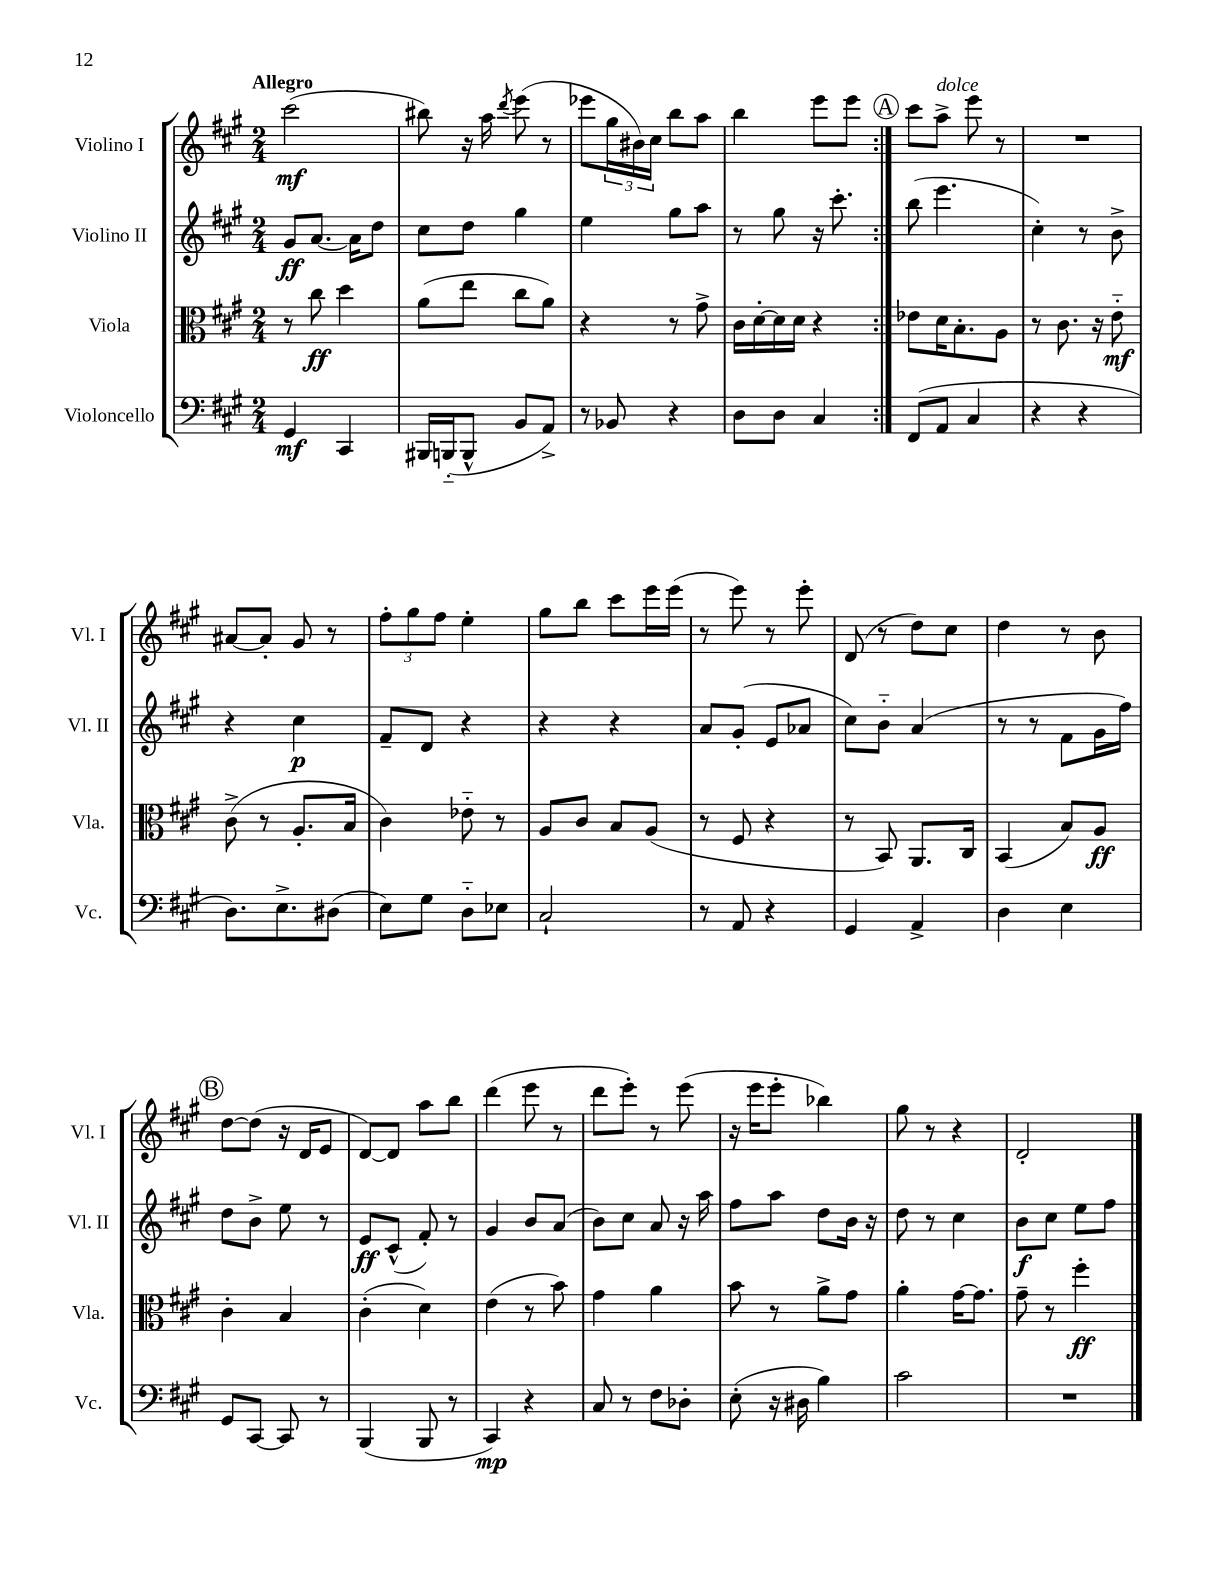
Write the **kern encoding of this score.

**kern	**kern	**kern	**kern
*staff4	*staff3	*staff2	*staff1
*clefF4	*clefC3	*clefG2	*clefG2
*k[f#c#g#]	*k[f#c#g#]	*k[f#c#g#]	*k[f#c#g#]
*M2/4	*M2/4	*M2/4	*M2/4
4GG#	8r	8g#	(2ccc#
.	8cc#	[8.a	.
4CC#	4dd	.	.
.	.	16a]	.
.	.	8dd	.
=	=	=	=
16BBB#	(8a	8cc#	8bb#)
(16BBB'~	.	.	.
8BBB^^	8ee	8dd	16r
.	.	.	16aa
.	.	.	8qddd
8BB	8cc#	4gg#	(8eee
8AA^)	8a)	.	8r
=	=	=	=
8r	4r	4ee	8eee-
8BB-	.	.	24gg#
.	.	.	24b#)
.	.	.	24cc#
4r	8r	8gg#	8bb
.	8g#^	8aa	8aa
=	=	=	=
8D	16c#	8r	4bb
.	[16d'	.	.
8D	16d]	8gg#	.
.	16d	.	.
4C#	4r	16r	8eee
.	.	8.ccc#'	.
.	.	.	8eee
=:|!	=:|!	=:|!	=:|!
(8FF#	8e-	(8bb	8ccc#
8AA	16d	4.eee	8aa^
.	8.B'	.	.
4C#	.	.	8eee
.	8A	.	8r
=	=	=	=
4r	8r	4cc#')	2r
.	8.c#	.	.
4r	.	8r	.
.	16r	.	.
.	8e'~	8b^	.
=	=	=	=
8.D)	(8c#^	4r	[8a#
.	8r	.	8a#']
8.E^	.	.	.
.	8.A'	4cc#	8g#
(8D#	.	.	8r
.	16B	.	.
=	=	=	=
8E)	4c#)	8f#~	12ff#'
.	.	.	12gg#
8G#	.	8d	.
.	.	.	12ff#
8D'~	8e-'~	4r	4ee'
8E-	8r	.	.
=	=	=	=
2C#`	8A	4r	8gg#
.	8c#	.	8bb
.	8B	4r	8ccc#
.	(8A	.	16eee
.	.	.	(16eee
=	=	=	=
8r	8r	8a	8r
8AA	8F#	(8g#'	8eee)
4r	4r	8e	8r
.	.	8a-	8eee'
=	=	=	=
4GG#	8r	8cc#)	(8d
.	8BB)	8b'~	8r
4AA^	8.AA	(4a	8dd)
.	.	.	8cc#
.	16C#	.	.
=	=	=	=
4D	(4BB	8r	4dd
.	.	8r	.
4E	8B)	8f#	8r
.	8A	16g#	8b
.	.	16ff#)	.
=	=	=	=
8GG#	4c#'	8dd	[8dd
[8CC#	.	8b^	(8dd]
8CC#]	4B	8ee	16r
.	.	.	16d
8r	.	8r	8e
=	=	=	=
(4BBB	(4c#'	8e	[8d)
.	.	(8c#^^	8d]
8BBB	4d)	8f#')	8aa
8r	.	8r	8bb
=	=	=	=
4CC#)	(4e	4g#	(4ddd
4r	8r	8b	8eee
.	8b)	(8a	8r
=	=	=	=
8C#	4g#	8b)	8ddd
8r	.	8cc#	8eee')
8F#	4a	8a	8r
8D-'	.	16r	(8eee
.	.	16aa	.
=	=	=	=
(8E'	8b	8ff#	16r
.	.	.	16eee
16r	8r	8aa	8eee'
16D#	.	.	.
4B)	8a^	8dd	4bb-)
.	8g#	16b	.
.	.	16r	.
=	=	=	=
2c#	4a'	8dd	8gg#
.	.	8r	8r
.	[16g#	4cc#	4r
.	8.g#]	.	.
=	=	=	=
2r	8g#~	8b	2d'
.	8r	8cc#	.
.	4ff#'	8ee	.
.	.	8ff#	.
==	==	==	==
*-	*-	*-	*-
